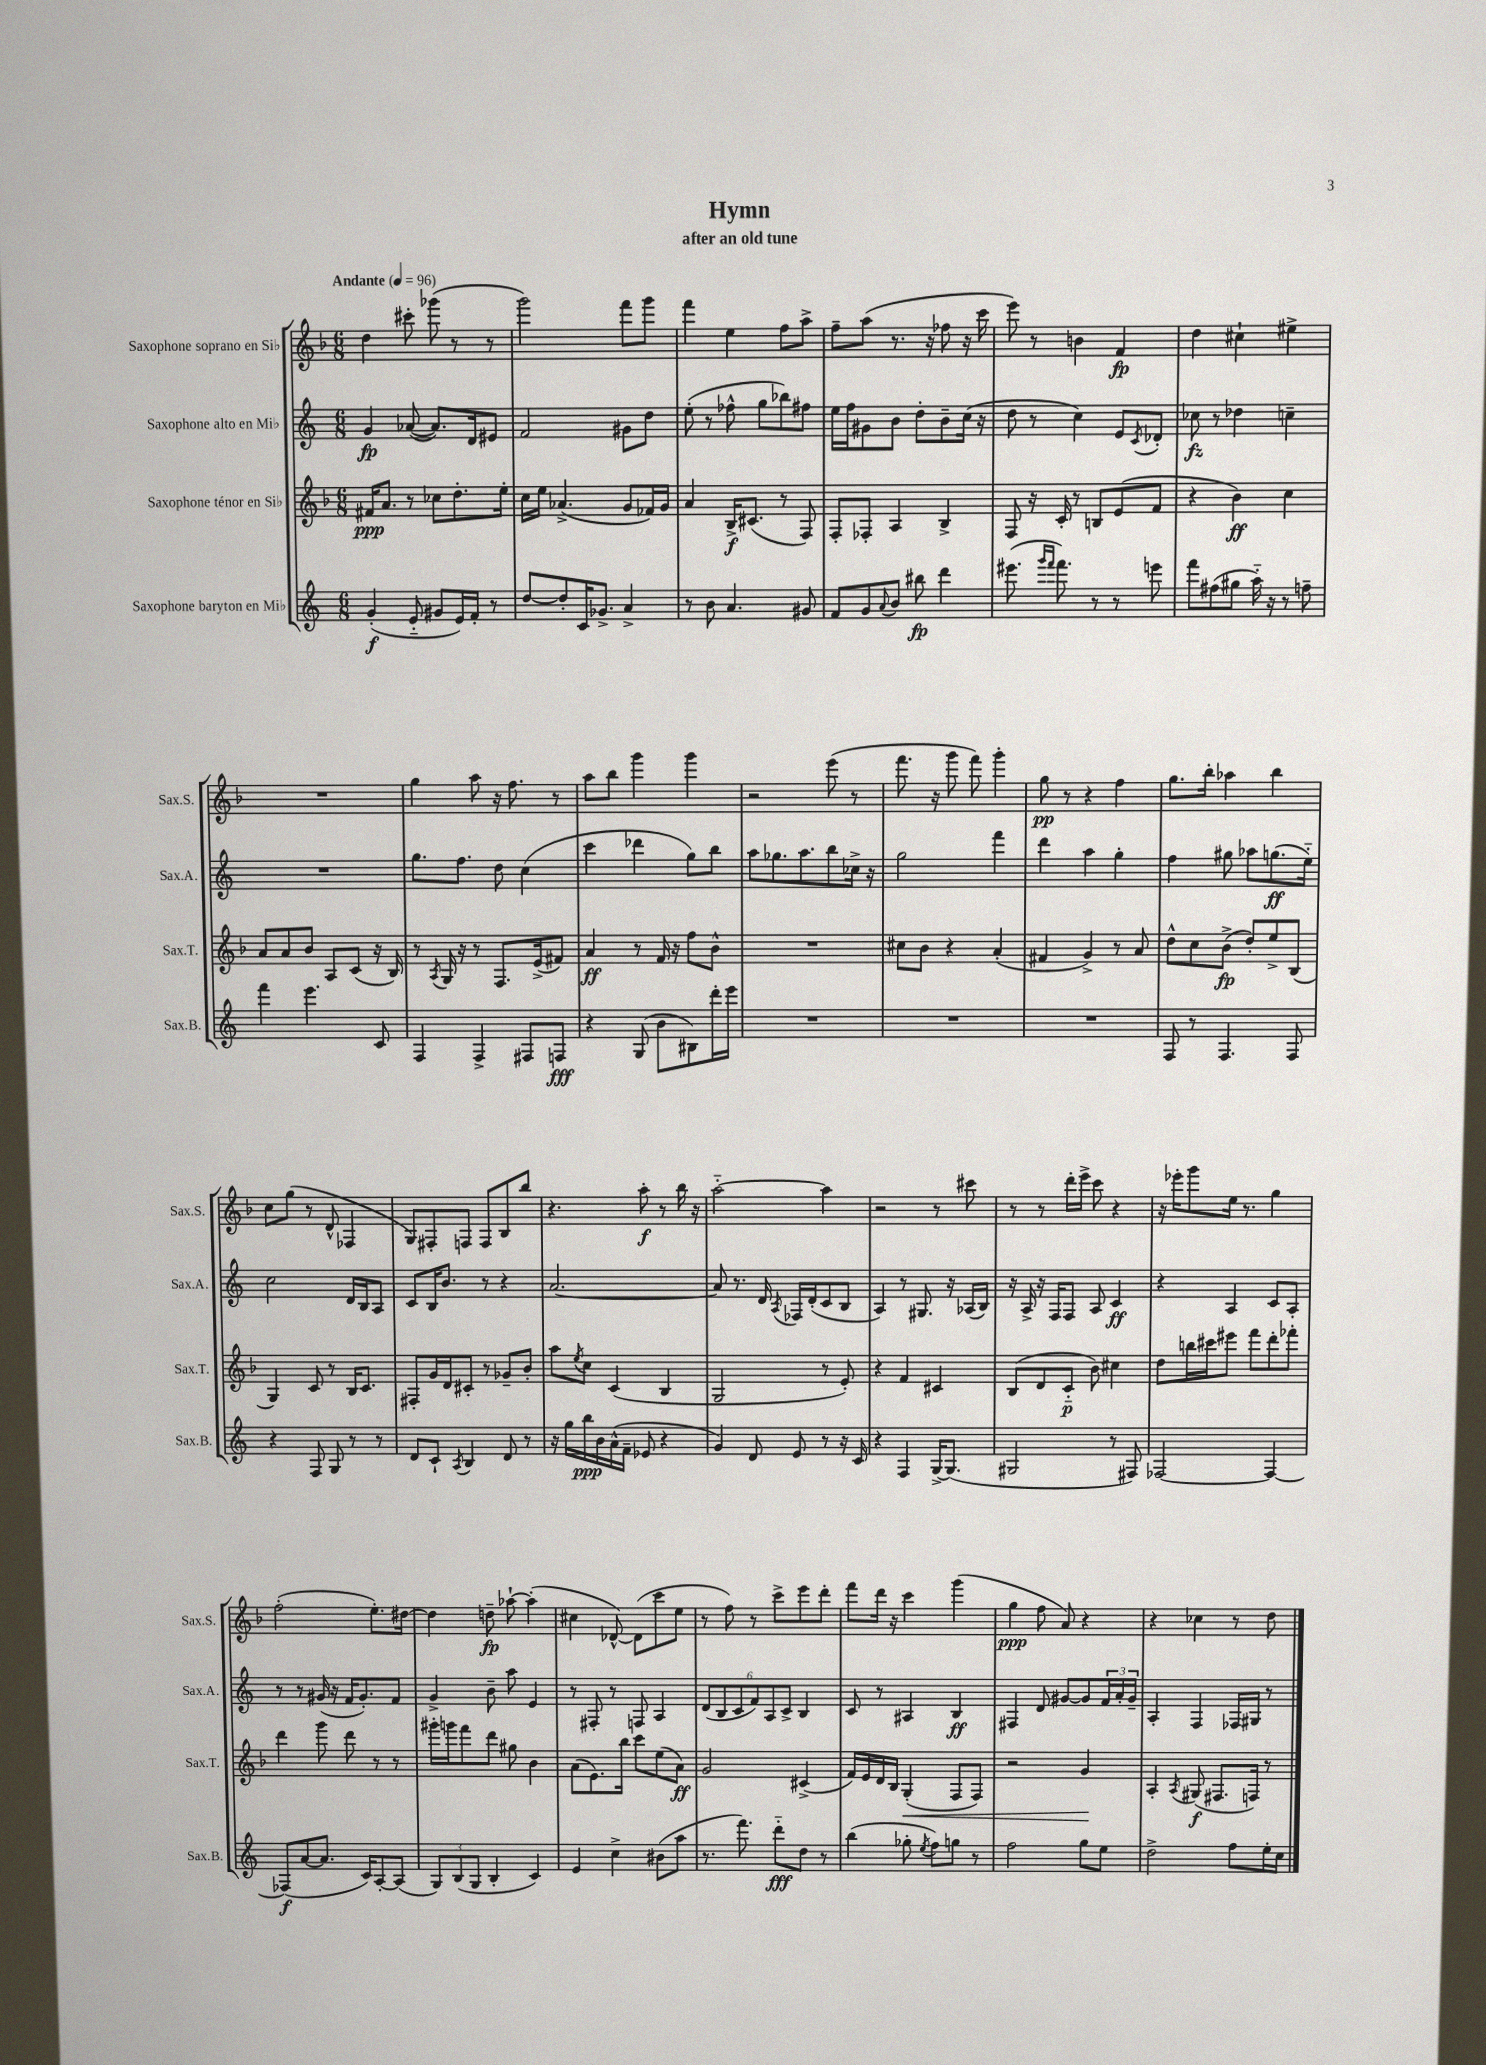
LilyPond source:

\header { title = "Hymn" subtitle = "after an old tune" }
<<
\new StaffGroup <<
\new Staff = "s0" \with { instrumentName = "Saxophone soprano en Sib" shortInstrumentName = "Sax.S." } {
    \clef treble \key f \major \numericTimeSignature \time 6/8 \tempo "Andante" 4 = 96
    d''4 cis'''8-. ges'''8( r8 r8 |
    g'''2) f'''8 g'''8 |
    f'''4 e''4 f''8 a''8-> |
    f''8-- a''8( r8. r16 fes''8 r16 c'''16 |
    e'''8) r8 b'4 f'4\fp |
    d''4 cis''4-! eis''4-> |
    R2. |
    g''4 a''8 r16 f''8. r8 |
    a''8 bes''8 g'''4 g'''4 |
    r2 e'''8( r8 |
    f'''8. r16 g'''8 f'''8) g'''4-. |
    g''8\pp r8 r4 f''4 |
    g''8. bes''16-. aes''4 bes''4 |
    c''8 g''8( r8 d'8-^ fes4 |
    g8) fis8-. f8 f8 bes8 bes''8 |
    r4. a''8-.\f r8 bes''16 r16 |
    a''2~-_ a''4 |
    r2 r8 cis'''8 |
    r8 r8 d'''16-. e'''16-> c'''8 r4 |
    r16 ees'''16-. g'''8 e''16 r8. g''4 |
    f''2-.( e''8.-.) dis''16~ |
    dis''4 d''8--\fp aes''8~-! aes''4-.( |
    cis''4 des'8~-^) des'8( c'''8 e''8 |
    r8 f''8) r8 c'''8-> e'''8 d'''8-. |
    f'''8 d'''16 r16 c'''4 g'''4( |
    g''4\ppp f''8 a'8) r4 |
    r4 ces''4 r8 d''8 \bar "|." |
}
\new Staff = "s1" \with { instrumentName = "Saxophone alto en Mib" shortInstrumentName = "Sax.A." } {
    \clef treble \key c \major \numericTimeSignature \time 6/8
    g'4\fp aes'8~( aes'8.) d'16 eis'8 |
    f'2 gis'8 d''8 |
    e''8-.( r8 fes''8-^ g''8 bes''8) fis''8 |
    e''16 f''16 gis'8 b'8 d''8-. b'8-- c''16( r16 |
    d''8 r8 c''4) e'8 \acciaccatura { c'8 } des'8-. |
    ces''8\fz r8 des''4 c''4-- |
    R2. |
    g''8. f''8. d''8 c''4( |
    c'''4 des'''4 g''8) b''8 |
    a''8 ges''8. a''8. b''8 ces''16-> r16 |
    g''2 f'''4 |
    d'''4 a''4 g''4-. |
    f''4 gis''8 aes''8 g''8.\ff( e''16-_) |
    c''2 d'16 b16 a8 |
    c'8 b16 b'8. r8 r4 |
    a'2.~ |
    a'8 r8. d'16 \acciaccatura { a8 } fes16 d'16-.( c'8 b8 |
    a4) r8 gis8. r16 aes16( b16) |
    r16 a16-> r16 f16 f8 a8 c'4\ff |
    r4 a4 c'8 a8-. |
    r8 r8 gis'16( r16 f'16 gis'8.-.) f'8 |
    g'4-> b'8-- a''8 e'4 |
    r8 fis8-. r8 f8 a4 |
    \tuplet 6/4 { d'8( b8 c'8 f'8) a8 c'8-> } b4 |
    c'8 r8 ais4 b4\ff |
    fis4 d'8 gis'8~ gis'8 \tuplet 3/2 { f'16 a'16-. gis'16-- } |
    a4-. f4 fes16 gis16 r8 \bar "|." |
}
\new Staff = "s2" \with { instrumentName = "Saxophone ténor en Sib" shortInstrumentName = "Sax.T." } {
    \clef treble \key f \major \numericTimeSignature \time 6/8
    fis'16\ppp a'8. r8 ces''8 d''8.-. e''16-. |
    c''16 e''16 aes'4.->( g'8 fes'16) g'16 |
    a'4 bes16->\f cis'8.( r8 f8) |
    f8-. fes8-. a4 bes4-> |
    f8 r16 c'16-. r8 b8 e'8( f'8 |
    r4 bes'4\ff) c''4 |
    a'8 a'8 bes'8 a8 c'8( r16 bes16) |
    r8 \acciaccatura { a8 } g16 r16 r8 f8. e'16->( fis'8) |
    a'4\ff r8 f'16 r16 f''8 bes'8-^ |
    R2. |
    cis''8 bes'8 r4 a'4-.( |
    fis'4 g'4->) r8 a'8 |
    d''8-^ c''8 bes'8->\fp( d''8-.) e''8-> bes8( |
    g4) c'8 r8 bes16 c'8. |
    fis8-. g'16 d'16 cis'8-. r8 ges'8-- bes'8-. |
    a''8 \acciaccatura { e''8 } c''8 c'4( bes4 |
    g2 r8 e'8-.) |
    r4 f'4 cis'4 |
    bes8( d'8 c'8-_\p bes'8) cis''4 |
    d''8 b''16 cis'''16 eis'''8 f'''8 d'''8-. fes'''8-. |
    d'''4 g'''8 d'''8 r8 r8 |
    gis'''16-. g'''16 f'''8 d'''8 gis''8 bes'4 |
    a'8( e'8.) bes''16 c'''8 e''8( a'8\ff) |
    g'2 cis'4->( |
    f'16) e'16 d'16 bes16 g4-.\<( f8 f8) |
    r2 g'4\! |
    a4-. \acciaccatura { a8 } gis8\f( fis8. f16) r8 \bar "|." |
}
\new Staff = "s3" \with { instrumentName = "Saxophone baryton en Mib" shortInstrumentName = "Sax.B." } {
    \clef treble \key c \major \numericTimeSignature \time 6/8
    g'4-.\f( e'8-_ gis'8 e'16) f'16-. r8 |
    d''8~ d''8-. c'16 ges'8.-> a'4-> |
    r8 b'8 a'4. gis'8 |
    f'8 g'8 \appoggiatura { a'8 } b'8 bis''8\fp d'''4 |
    eis'''8.( \grace { g'''16 f'''16 } f'''8.) r8 r8 e'''8 |
    f'''8 fis''8( gis''8 a''16-_) r16 r8 f''8-- |
    f'''4 e'''4. c'8 |
    f4 f4-> fis8 f8\fff |
    r4 g8( b'8 bis8) d'''16-. e'''16 |
    R2. |
    R2. |
    R2. |
    f8 r8 f4. f8 |
    r4 f8 g8 r8 r8 |
    d'8 c'8-! \acciaccatura { a8 } b4 d'8 r8 |
    r16 g''16 b''16\ppp b'16 a'16-^( f'16-- ees'8 r4 |
    g'4) d'8 e'8 r8 r16 c'16 |
    r4 f4 g16~-> g8.( |
    gis2 r8 fis8) |
    fes2~ fes4~ |
    fes8\f( a'8~ a'8. c'16) a8~-. a8( |
    \tuplet 3/2 { g8) b8( g8 } b4-. c'4) |
    e'4 c''4-> bis'8( a''8 |
    r8. f'''8.) d'''8-_\fff d''8 r8 |
    b''4( ges''8-. \acciaccatura { e''8 } f''8) g''8 r8 |
    f''2 g''8 e''8 |
    d''2-> f''8 e''16-. c''16 \bar "|." |
}
>>
>>
\layout { \context { \Score \remove "Bar_number_engraver" } }
